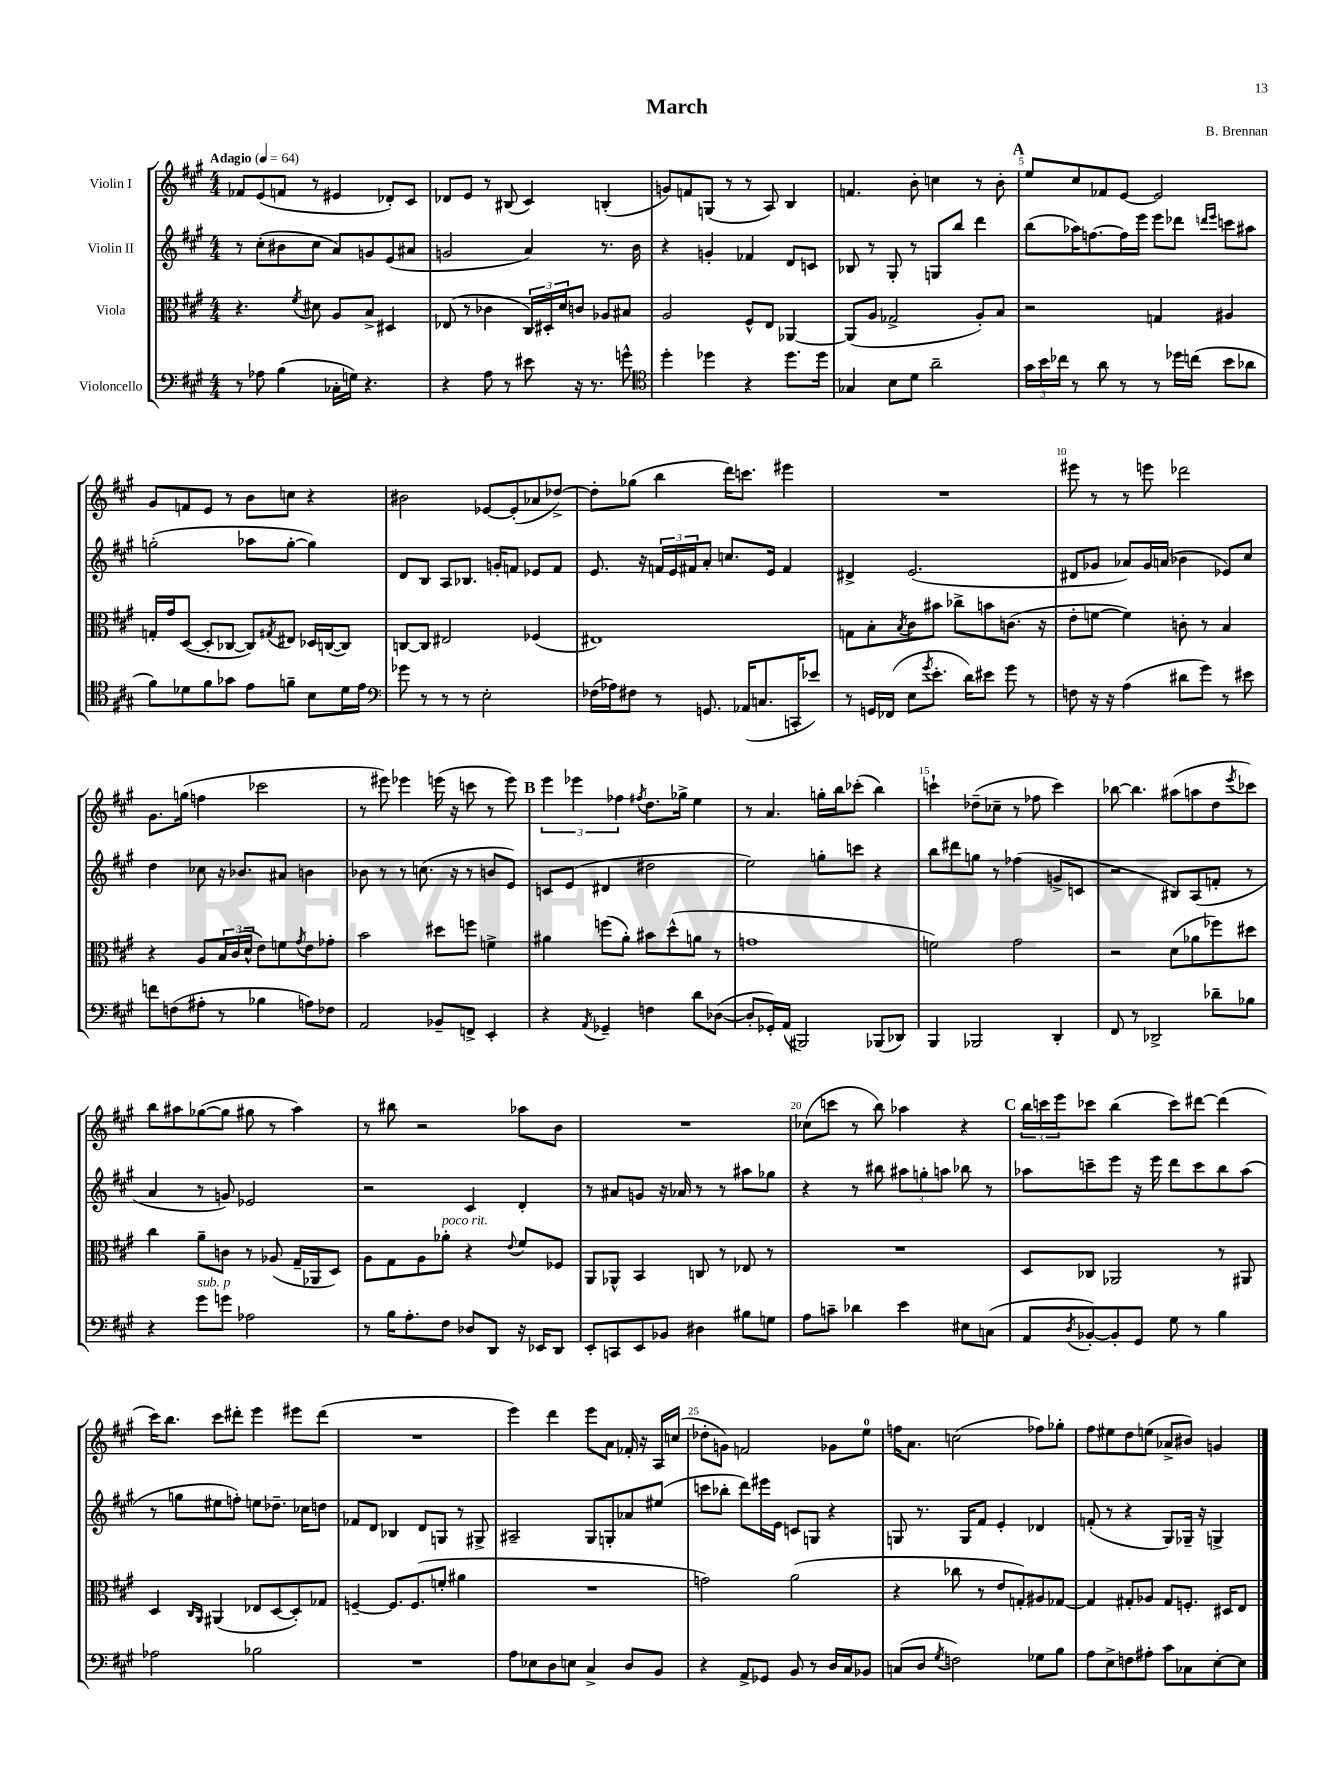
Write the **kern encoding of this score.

**kern	**kern	**kern	**kern
*staff4	*staff3	*staff2	*staff1
*clefF4	*clefC3	*clefG2	*clefG2
*k[f#c#g#]	*k[f#c#g#]	*k[f#c#g#]	*k[f#c#g#]
*M4/4	*M4/4	*M4/4	*M4/4
*MM64	*MM64	*MM64	*MM64
8r	4.r	8r	8f-
8A-	.	(8cc#'	(8e
(4B	.	8b#	8f
.	8qf#	.	.
.	8d#	8cc#	8r
16C-'	8A	8a)	4e#
16G)	.	.	.
4.r	8B^	8g	.
.	4D#	(8e	8d-')
.	.	8a#	8c#
=	=	=	=
4r	(8E-	2g	8d-
.	8r	.	8e
8A	4c-	.	8r
8r	.	.	(8B#
8e#	24C#)	4a)	4c#)
.	24D#'	.	.
.	24d	.	.
16r	8c	.	.
8.r	.	.	.
.	8A-	8.r	(4B'
8g^^	8B#	.	.
.	.	16b	.
=	=	=	=
*clefC4	*	*	*
4dd'	2A	4r	8g)
.	.	.	8f
4dd-	.	4g'	(8G
.	.	.	8r
4r	8F#^^	4f-	8r
.	8E	.	8A)
8.dd-	[4AA-	8d	4B
.	.	8c	.
16dd-	.	.	.
=	=	=	=
4G-	(8AA-]	8B-	4.f
.	8A	8r	.
8B	2G-^	8G#'	.
8d	.	8r	8b'
2a~	.	8G	4cc
.	.	8bb	.
.	8A')	4ddd	8r
.	8B	.	8b'
=	=	=	=
24g#	2r	(8bb	8ee
24b	.	.	.
24cc-	.	.	.
8r	.	16aa-)	8cc#
.	.	[8.ff	.
8a	.	.	8f-
8r	.	16ff]	[8e
.	.	16eee	.
8r	4G	8eee	2e]
16dd-	.	8ddd-	.
(16cc	.	.	.
.	.	16qqddd	.
.	.	16qqeee	.
8b	4A#	8ccc	.
8a-	.	8aa#	.
=	=	=	=
8f#)	16G'	(2gg'	8g#
.	16g#	.	.
8d-	([8D	.	8f
8f#	8D']	.	8e
8g-	[8C-	.	8r
8e	8C-])	8aa-	8b
.	8qG#	.	.
8f~	8E#	[8gg'	8cc
8B	16D-	4gg])	4r
.	([16C	.	.
16d-	8C])	.	.
16e	.	.	.
=	=	=	=
*clefF4	*	*	*
8g-	[8C	8d	2b#
8r	8C]	8B	.
8r	2E#	8A	.
8r	.	8.B-	.
2E'	.	.	[8e-
.	.	16g'	.
.	.	8f	(8e-']
.	(4F-	8e-	8a-
.	.	8f	[8dd-^)
=	=	=	=
(16F-	1E#)	8.e	8dd-']
16A-)	.	.	.
8F#	.	.	(8gg-
.	.	16r	.
8r	.	24f	4bb
.	.	24e	.
.	.	24f#	.
8.GG	.	8a'	.
.	.	8.cc	16ddd)
(16AA-	.	.	8.ccc
8.C	.	.	.
.	.	16e	.
.	.	4f#	4eee#
16CC'	.	.	.
8e-)	.	.	.
=	=	=	=
8r	8G	4d#^	1r
16GG	8B'	.	.
(16FF-	.	.	.
.	8qB	.	.
8E	8c#	(2.e	.
8qg#	.	.	.
8.e'	8b#	.	.
.	8cc-^	.	.
16d)	.	.	.
8e#	8b	.	.
8g#	(8.c	.	.
8r	.	.	.
.	16r	.	.
=	=	=	=
8F	8e'	8d#	8eee#
16r	[8f	8g-	8r
16r	.	.	.
(4A	4f])	8a-)	8r
.	.	16g-	8eee
.	.	(16a	.
8d#	8c'	4b-	2ddd-
8g#)	8r	.	.
8r	4B	8e-)	.
8e#	.	8cc#	.
=	=	=	=
8f	4r	4dd	8.g#
(8F	.	.	.
.	.	.	(16gg
8A#'	8A	8cc-	4ff
8r	24B	16r	.
.	(24c#	.	.
.	.	8.b-	.
.	24d^^	.	.
4B-	8e)	.	2ccc-
.	8f	8a#	.
.	8qg#	.	.
8A)	8e	4b	.
8F-	8g-'	.	.
=	=	=	=
2AA	2b	8b-	8r
.	.	8r	8eee#)
.	.	8r	4eee-
.	.	(8.cc	.
8BB-~	8dd#	.	(16eee
.	.	16r	16r
8FF^	8ff	8r	8ccc
4EE'	4f^	8b	8r
.	.	8e)	8eee)
=	=	=	=
4r	4a#	8c	6eee
.	.	(8e	.
.	.	.	6eee-
8qAA	.	.	.
4GG-~	(8ff	4d#	.
.	.	.	6ff-
.	8a#')	.	.
.	.	.	8qff#
4F	8b#	2dd#	8.dd
.	(8dd^^	.	.
.	.	.	16gg-^
8d	8a	.	4ee
([8D-	8r	.	.
=	=	=	=
8D-']	1g	2ee)	8r
16GG-')	.	.	4.a
(16AA	.	.	.
2BBB#)	.	.	.
.	.	8gg'	16gg'
.	.	.	16bb
.	.	8ccc	(8ccc-'
(8BBB-	.	4r	4bb)
8DD-)	.	.	.
=	=	=	=
4BBB	2f)	8bb	4ccc`
.	.	8ddd#	.
2BBB-	.	8gg	(8dd-~
.	.	8r	8cc-~
.	2g#	(4ff-	8r
.	.	.	8ff-
4DD'	.	8g^	4ccc)
.	.	8c	.
=	=	=	=
8FF#	2r	2r	[8bb-
8r	.	.	4.bb-]
2DD-^	.	.	.
.	(8d	8B#)	(8aa#
.	8a-	(8A	8aa
8d-~	8ff-)	8f'	8dd
.	.	.	8qeee
8B-	8dd#	8r	8ccc-)
=	=	=	=
4r	4cc#	4a	8bb
.	.	.	8aa#
8g#	8a~	8r	([8gg-
8g	8c	8g)	8gg-]
2A-	8r	2e-	8gg#
.	(8A-	.	8r
.	16G#~	.	4aa#)
.	16AA-	.	.
.	8D)	.	.
=	=	=	=
8r	8A	2r	8r
16B	8G#	.	8bb#
8.A'	.	.	.
.	8A	.	2r
8F#	8a-'	.	.
8D-	4r	4c#	.
8DD	.	.	.
.	8qqe	.	.
16r	8f#	4d'	8aa-
16EE-	.	.	.
8DD	8F-	.	8b
=	=	=	=
8EE'	8AA	8r	1r
8CC	8AA-^^	8a#	.
8EE	4BB	8g	.
8BB-	.	16r	.
.	.	16a-	.
4D#	8C	8r	.
.	8r	8r	.
8B#	8E-	8aa#	.
8G	8r	8gg-	.
=	=	=	=
8A	1r	4r	(8cc-
8c~	.	.	8ccc
4d-	.	8r	8r
.	.	8bb#	8bb)
4e	.	12aa#	4aa-
.	.	12gg'	.
.	.	12aa	.
8E#	.	8bb-	4r
(8C	.	8r	.
=	=	=	=
8AA	8D	8aa-	24bb
.	.	.	24ccc
.	.	.	24eee
8qD	.	.	.
[8BB-')	8C-	8ccc~	8ccc-
8BB-']	2AA-	8eee	(4bb
8GG#	.	16r	.
.	.	16eee	.
8G#	.	8ddd	8ccc-)
8r	.	8ccc	[8ddd#
4B	8r	8bb	(4ddd#]
.	8AA#	(8aa-	.
=	=	=	=
2A-	4D	8r	16ccc#)
.	.	.	8.bb
.	.	8gg	.
.	16qqC#	.	.
.	16qqAA	.	.
.	(4AA#	8ee#	8ccc#
.	.	8ff')	8ddd#'
2B-	8E-	8ee	4eee
.	[8D	8.dd-~	.
.	8D'])	.	8eee#
.	.	16cc-	.
.	8G-	8dd	(8ddd#
=	=	=	=
1r	[4F~	8f-	1r
.	.	8d	.
.	8.F]	4B-	.
.	(8.F	.	.
.	.	8d	.
.	8f'	8G	.
.	4a#	8r	.
.	.	8G#^	.
=	=	=	=
8A	1r	2A#~	4eee)
8E-	.	.	.
8D	.	.	4ddd
8E	.	.	.
4C#^	.	8G#	8eee
.	.	8G'	8a
8D	.	8a-	16f-'
.	.	.	16r
8BB	.	(8ee#	16A
.	.	.	(16cc
=	=	=	=
4r	2g)	8ccc	8dd-'
.	.	8bb-'	8g)
8AA^	.	8ddd)	2f
8GG-	.	16eee#	.
.	.	16e	.
8BB	(2a	8c	.
8r	.	8G	.
16D	.	4r	8g-
16C#	.	.	.
8BB-	.	.	8ee
=	=	=	=
(8C	4r	8G	16ff
.	.	.	8.a
8D	.	8.r	.
8qG#	.	.	.
2F)	8cc-	.	(2cc
.	.	16G	.
.	8r	8f#	.
.	8e	4e'	.
.	8G')	.	.
8G-	8A#	4d-	8ff-)
8B	[8G-	.	8gg-'
=	=	=	=
8A	4G-]	(8f'	8ff#
8E^	.	8r	8ee#
8F	8G#'	4r	8dd
8A#'	8A-	.	(8ee
8c#	8G#	8G#)	8a-^
8C-	8.F'	16G-~	8b#)
.	.	16r	.
[8E'	.	4G^	4g
.	16D#	.	.
8E]	8E	.	.
==	==	==	==
*-	*-	*-	*-
